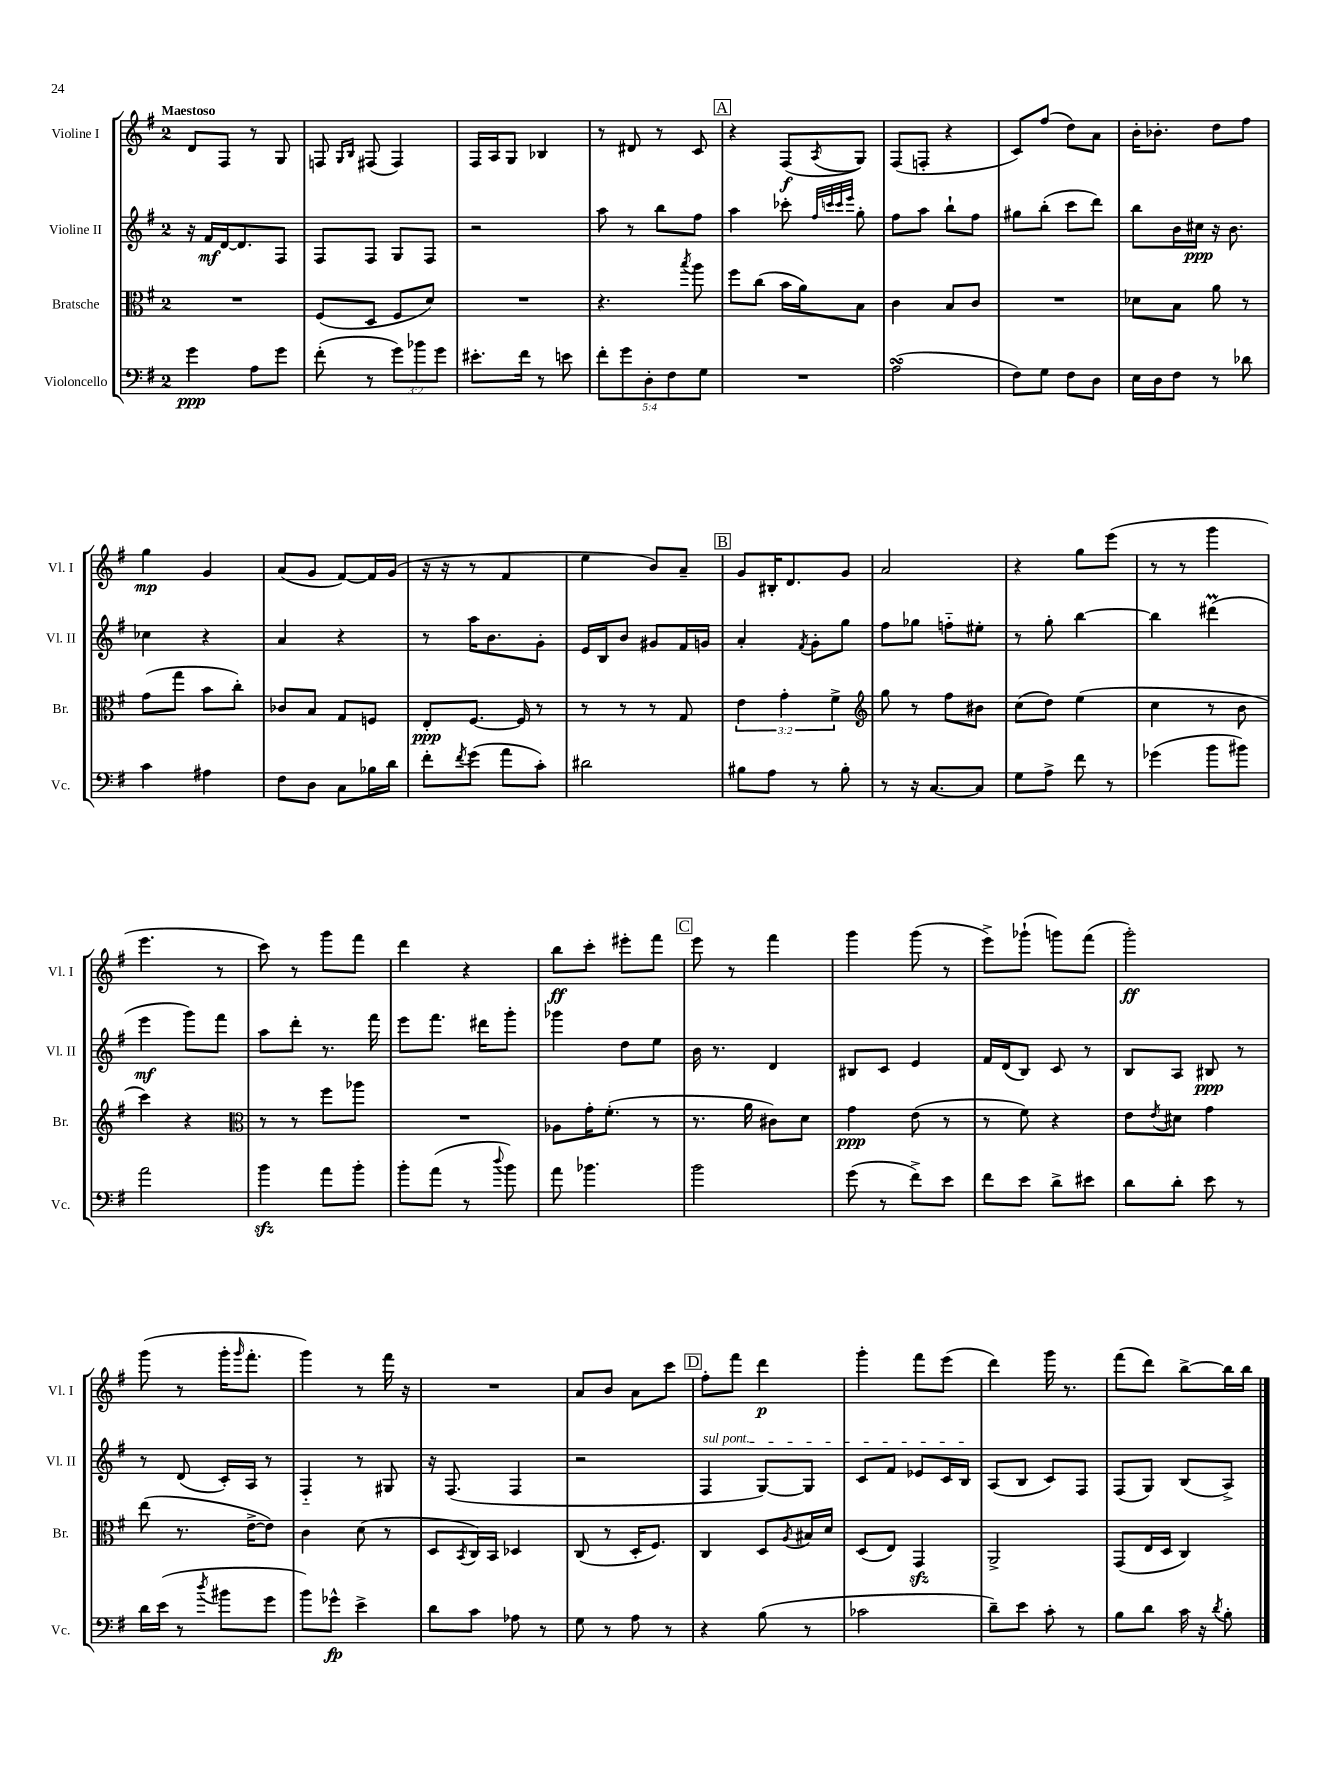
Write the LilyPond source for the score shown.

<<
\new StaffGroup <<
\new Staff = "s0" \with { instrumentName = "Violine I" shortInstrumentName = "Vl. I" } {
    \clef treble \key g \major \once \override Staff.TimeSignature.style = #'single-digit \time 2/4 \tempo "Maestoso"
    d'8 fis8 r8 g8 |
    f8 \grace { g16 b16 } fis8( fis4) |
    fis16 a16 g8 bes4 |
    r8 dis'8 r8 c'8 |
    \mark \markup { \box "A" } r4 fis8\f( \acciaccatura { a8 } g8) |
    fis8( f8-. r4 |
    c'8) fis''8( d''8) a'8 |
    b'16-. bes'8.-. d''8 fis''8 |
    g''4\mp g'4 |
    a'8( g'8 fis'8~) fis'16 g'16( |
    r16 r16 r8 fis'4 |
    e''4 b'8) a'8-- |
    \mark \markup { \box "B" } g'8 bis16-. d'8. g'8 |
    a'2 |
    r4 g''8 e'''8( |
    r8 r8 g'''4 |
    e'''4. r8 |
    c'''8) r8 g'''8 fis'''8 |
    d'''4 r4 |
    b''8\ff c'''8-. eis'''8-. fis'''8 |
    \mark \markup { \box "C" } e'''8 r8 fis'''4 |
    g'''4 g'''8( r8 |
    e'''8->) ges'''8-!( g'''8) fis'''8( |
    g'''2-.\ff) |
    g'''8( r8 g'''16-. \grace { g'''16 } fis'''8.-. |
    g'''4) r8 fis'''16 r16 |
    R2 |
    a'8 b'8 a'8 c'''8 |
    \mark \markup { \box "D" } fis''8-. fis'''8 d'''4\p |
    g'''4-. fis'''8 e'''8( |
    d'''4) g'''16 r8. |
    fis'''8( d'''8) b''8~-> b''16 b''16 \bar "|." |
}
\new Staff = "s1" \with { instrumentName = "Violine II" shortInstrumentName = "Vl. II" } {
    \clef treble \key g \major \once \override Staff.TimeSignature.style = #'single-digit \time 2/4
    r16 fis'16\mf d'16~ d'8. fis8 |
    fis8 fis8 g8 fis8 |
    r2 |
    a''8 r8 b''8 fis''8 |
    \mark \markup { \box "A" } a''4 ces'''8-. \grace { fis''32 c'''32 c'''32 e'''32 } g''8-. |
    fis''8 a''8 b''8-! fis''8 |
    gis''8 b''8-.( c'''8 d'''8) |
    b''8 b'16 cis''16\ppp r16 b'8. |
    ces''4 r4 |
    a'4 r4 |
    r8 a''16 b'8. g'8-. |
    e'16 b16 b'8 gis'8 fis'16 g'16 |
    \mark \markup { \box "B" } a'4-. \acciaccatura { fis'8 } g'8-. g''8 |
    fis''8 ges''8 f''8-_ eis''8-. |
    r8 g''8-. b''4~ |
    b''4 dis'''4\prall( |
    e'''4\mf g'''8) fis'''8 |
    a''8 d'''8-. r8. fis'''16 |
    e'''8 fis'''8. dis'''16 g'''8-. |
    ges'''4 d''8 e''8 |
    \mark \markup { \box "C" } b'16 r8. d'4 |
    bis8 c'8 e'4 |
    fis'16 d'16( b8) c'8 r8 |
    b8 a8 bis8\ppp r8 |
    r8 d'8( c'16-.) a16 r8 |
    fis4-_ r8 gis8 |
    r16 fis8.( fis4 |
    r2 |
    \mark \markup { \box "D" } \once \override TextSpanner.bound-details.left.text = \markup { \italic "sul pont." } fis4\startTextSpan g8~) g8 |
    c'8 fis'8 ees'8 c'16 b16\stopTextSpan |
    a8( b8 c'8) fis8 |
    fis8( g8) b8( a8->) \bar "|." |
}
\new Staff = "s2" \with { instrumentName = "Bratsche" shortInstrumentName = "Br." } {
    \clef alto \key g \major \once \override Staff.TimeSignature.style = #'single-digit \time 2/4 \override Staff.TupletNumber.text = #tuplet-number::calc-fraction-text
    R2 |
    fis8( d8 fis8 d'8) |
    R2 |
    r4. \acciaccatura { b''8 } a''8 |
    \mark \markup { \box "A" } fis''8 c''8( b'16 a'16) b8 |
    c'4 b8 c'8 |
    R2 |
    des'8 b8 a'8 r8 |
    g'8( g''8 b'8 c''8-.) |
    ces'8 b8 g8 f8 |
    e8-.\ppp fis8.~ fis16 r8 |
    r8 r8 r8 g8 |
    \mark \markup { \box "B" } \tuplet 3/2 { e'4 g'4-. fis'4-> } |
    \clef treble g''8 r8 fis''8 bis'8 |
    c''8( d''8) e''4( |
    c''4 r8 b'8 |
    c'''4) r4 |
    \clef alto r8 r8 fis''8 aes''8 |
    R2 |
    aes8 g'16-. fis'8.-.( r8 |
    \mark \markup { \box "C" } r8. a'16 cis'8) d'8 |
    g'4\ppp e'8( r8 |
    r8 fis'8) r4 |
    e'8 \acciaccatura { e'8 } dis'8 g'4 |
    e''8( r8. e'16~-> e'8) |
    c'4 d'8( r8 |
    d8 \acciaccatura { b,8 } c16) b,16 des4 |
    c8( r8 d16-. fis8.) |
    \mark \markup { \box "D" } c4 d8 \acciaccatura { a8 } bis16 d'16 |
    d8( e8) g,4\sfz |
    a,2-> |
    g,8( e16 d16 c4) \bar "|." |
}
\new Staff = "s3" \with { instrumentName = "Violoncello" shortInstrumentName = "Vc." } {
    \clef bass \key g \major \once \override Staff.TimeSignature.style = #'single-digit \time 2/4 \override Staff.TupletNumber.text = #tuplet-number::calc-fraction-text
    g'4\ppp a8 g'8 |
    fis'8-.( r8 \tuplet 3/2 { g'8) bes'8 g'8 } |
    eis'8.-. fis'16 r8 e'8 |
    \tuplet 5/4 { fis'8-. g'8 d8-. fis8 g8 } |
    \mark \markup { \box "A" } R2 |
    a2\turn( |
    fis8) g8 fis8 d8 |
    e16 d16 fis8 r8 des'8 |
    c'4 ais4 |
    fis8 d8 c8 bes16 d'16 |
    fis'8-. \acciaccatura { fis'8 } g'8( a'8 c'8-.) |
    dis'2 |
    \mark \markup { \box "B" } bis8 a8 r8 bis8-. |
    r8 r16 c8.~ c8 |
    g8 a8-> fis'8 r8 |
    ges'4( b'8 bis'8) |
    a'2 |
    b'4\sfz a'8 b'8-. |
    b'8-. a'8( r8 \appoggiatura { d''8 } b'8) |
    a'8 bes'4. |
    \mark \markup { \box "C" } b'2 |
    g'8( r8 fis'8->) e'8 |
    fis'8 e'8 d'8-> eis'8 |
    d'8 d'8-. e'8 r8 |
    d'16 e'16( r8 \acciaccatura { d''8 } bis'8 g'8 |
    b'8) ges'8-^\fp e'4-> |
    d'8 c'8 aes8 r8 |
    g8 r8 a8 r8 |
    \mark \markup { \box "D" } r4 b8( r8 |
    ces'2 |
    d'8--) e'8 c'8-. r8 |
    b8 d'8 c'16 r16 \acciaccatura { d'8 } b8-. \bar "|." |
}
>>
>>
\layout { \context { \Score \remove "Bar_number_engraver" } }
